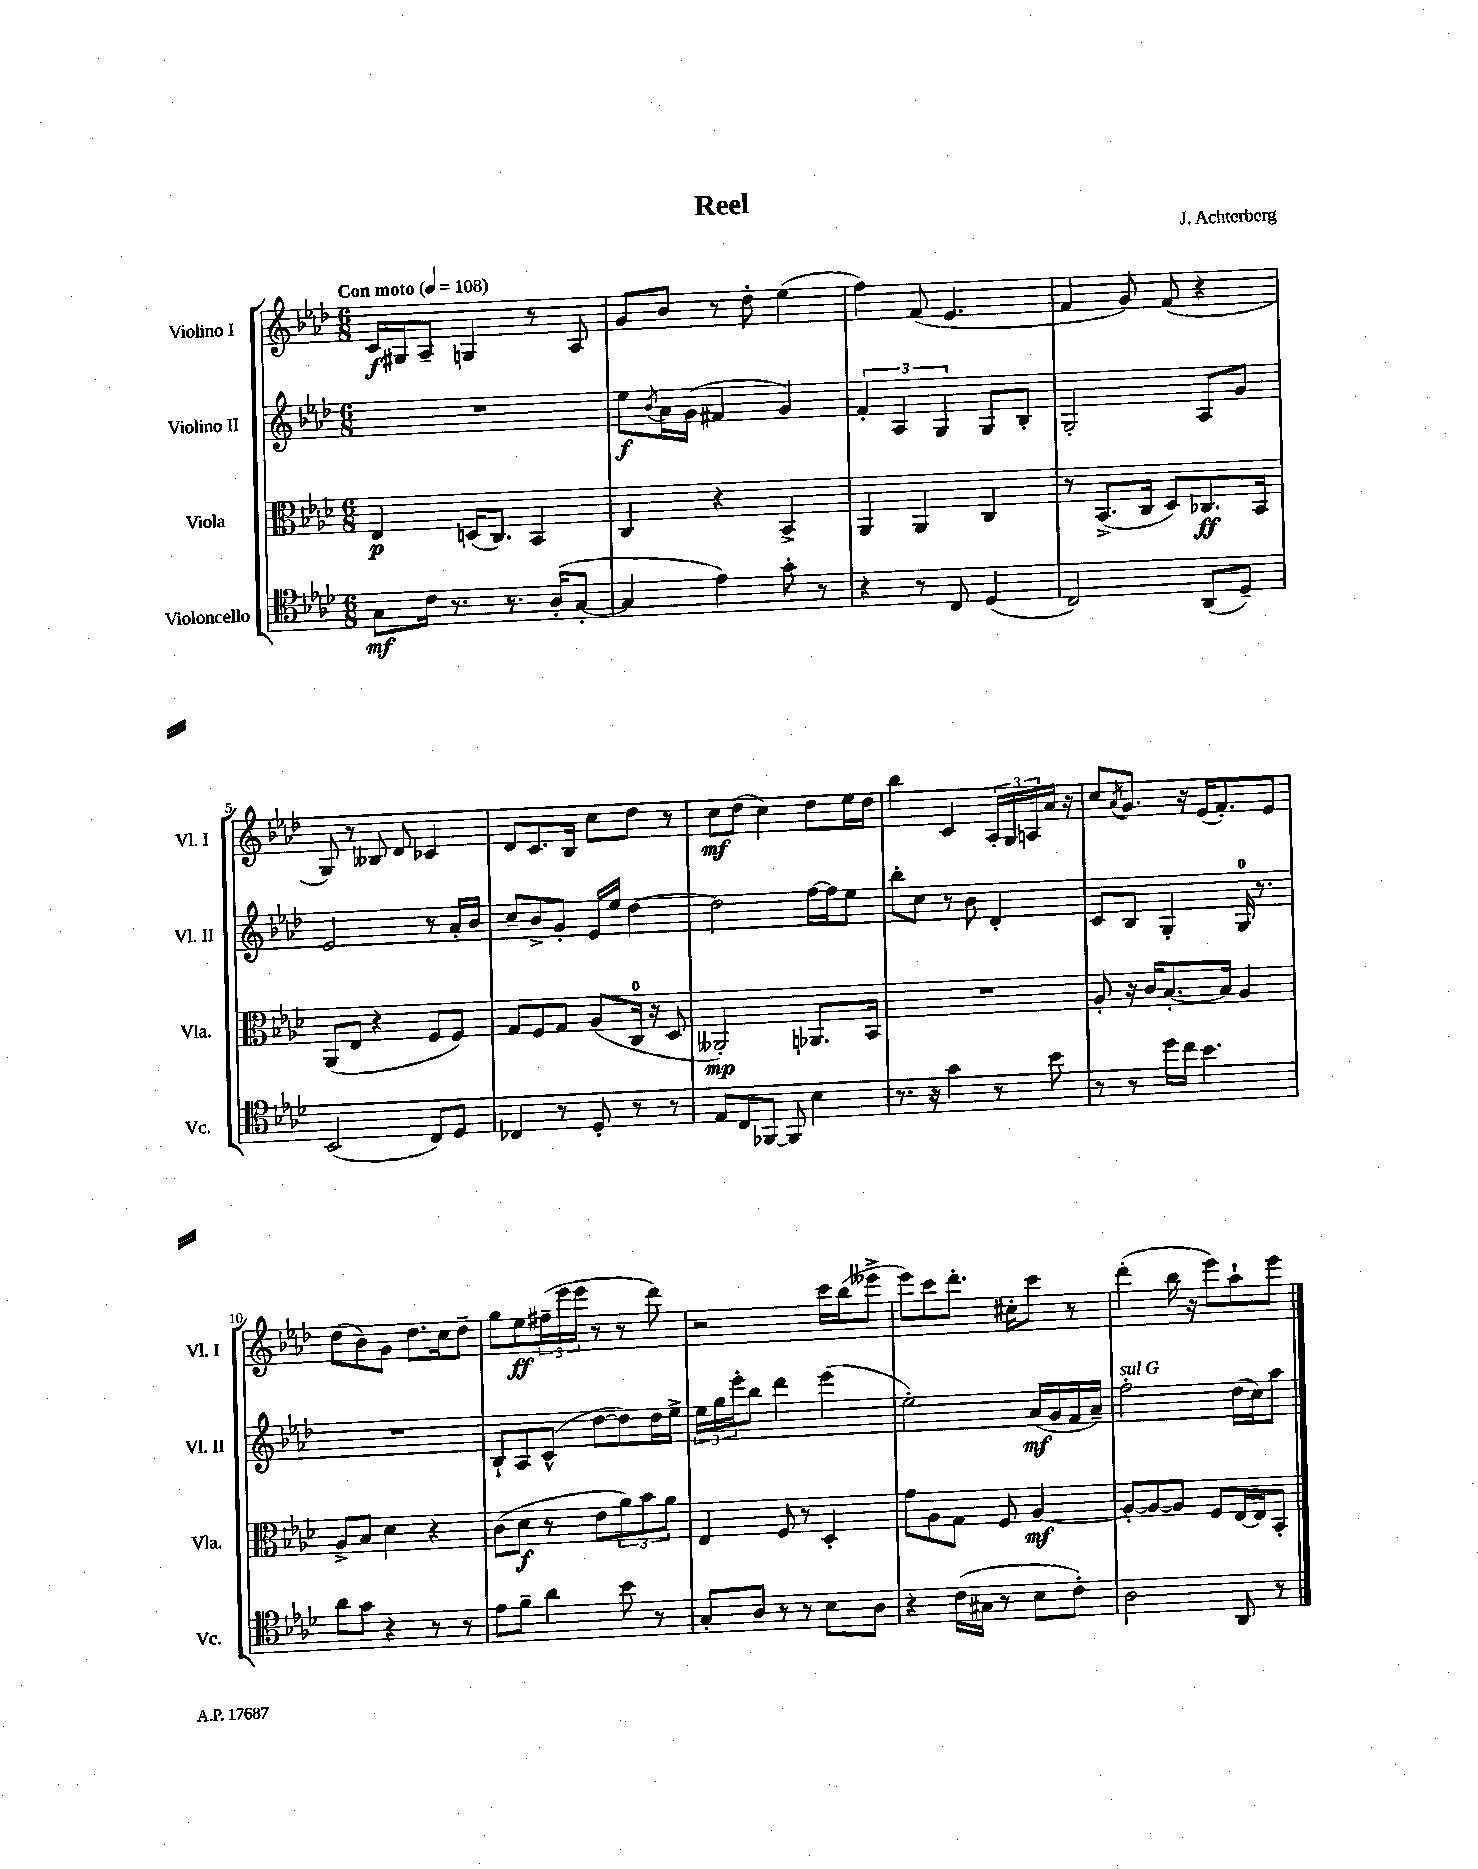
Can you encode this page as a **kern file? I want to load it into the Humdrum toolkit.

**kern	**kern	**kern	**kern
*staff4	*staff3	*staff2	*staff1
*clefC4	*clefC3	*clefG2	*clefG2
*k[b-e-a-d-]	*k[b-e-a-d-]	*k[b-e-a-d-]	*k[b-e-a-d-]
*M6/8	*M6/8	*M6/8	*M6/8
*MM108	*MM108	*MM108	*MM108
8G\L	4E-/	2.r	16c/LL
.	.	.	16G#/J
16c\Jk	.	.	8A-~/J
8.r	.	.	.
.	(16D/LK	.	4G/
.	8.C/J)	.	.
8.r	.	.	.
.	4BB-/	.	8r
(16A-'/LK	.	.	.
[8G'/J	.	.	8A-/
=	=	=	=
4G/]	4C/	8ee-\L	8g/L
.	.	8qb-/	.
.	.	16a-\L	8b-/J
.	.	(16g\JJ	.
4e-\)	4r	4f#/	8r
.	.	.	8dd-'\
8g'\	4BB-^/	4g/)	(4ee-\
8r	.	.	.
=	=	=	=
4r	4AA-/	6f'/	4ff\)
.	.	6A-/	.
8r	4AA-/	.	(8f/
.	.	6G/	.
8C/	.	.	4.e-/
(4D-/	4C/	8G/L	.
.	.	8B-'/J	.
=	=	=	=
2C/)	8r	2G'/	4f/
.	(8.BB-^/L	.	.
.	.	.	8g/)
.	16C/Jk	.	.
.	8D-/L)	.	(8f/
(8AA-/L	8.C-/	8A-/L	4r
8D-~/J)	.	8g/J	.
.	16BB-/Jk	.	.
=	=	=	=
(2BB-/	(8AA-/L	2e-/	8G/)
.	8E-/J	.	8r
.	4r	.	8B--/
.	.	.	8d-/
8C/L)	8F/L	8r	4c-/
8D-/J	8F/J)	16a-'/LL	.
.	.	16b-/JJ	.
=	=	=	=
4C-/	8G/L	8cc~/L	8d-/L
.	8F/	8b-^/	8.c/
8r	8G/J	8g'/J	.
.	.	.	16B-/Jk
8D-'/	(8A-/L	16e-/LL	8cc\L
.	.	16ee-/JJ	.
8r	16C/Jk	[4dd-\	8dd-\J
.	16r	.	.
8r	8D-/	.	8r
=	=	=	=
8E-/L	2AA--'/)	2dd-\]	8cc\L
8C/	.	.	(8dd-\J
[8FF-/J	.	.	4cc\)
8FF-/]	.	.	.
4B-\	8.AA-/L	[16ff\LL	8dd-\L
.	.	16ff\]J	.
.	.	8ee-\J	16ee-\L
.	16BB-/Jk	.	16dd-\JJ
=	=	=	=
8.r	2.r	8bb-'\L	4bb-\
.	.	8cc\J	.
16r	.	.	.
4g\	.	8r	4c/
.	.	8b-\	.
8r	.	4d-'/	24A-'/LL
.	.	.	24G/
.	.	.	24A/
8b-\	.	.	16a-/JJ
.	.	.	16r
=	=	=	=
8r	8A-'/	8c/L	8cc/L
.	.	.	8qa-/
8r	16r	8B-/J	8.g/J
.	16c/LK	.	.
16dd-\LL	[8.B-'/	4G'/	.
16cc\JJ	.	.	16r
4.b-\	.	.	(16e-/LK
.	16B-/]Jk	.	8.f'/)
.	4A-/	16G/	.
.	.	8.r	.
.	.	.	8e-/J
=	=	=	=
8a-\L	8A-^/L	2.r	(8dd-\L
8g\J	8B-/J	.	8b-\)
4r	4d-\	.	8g\J
.	.	.	8.dd-\L
8r	4r	.	.
.	.	.	16cc\k
8r	.	.	8dd-~\J
=	=	=	=
8e-\L	(8c\L	8B-`/L	8gg\L
8f~\J	8d-\J	8A-/	8ee-\
4a-\	8r	(8c^^/J	(24ff#~\L
.	.	.	24eee-\
.	.	.	24eee-\JJ
.	8e-\L	[8dd-\L	8r
8b-\	12a-\)	8dd-\])	8r
.	12b-\	.	.
8r	.	16dd-\L	8ddd-\)
.	12a-\J	.	.
.	.	16ee-^\JJ	.
=	=	=	=
8G'/L	4E-/	24ee-\LL	2r
.	.	24gg\	.
.	.	24eee-'\J	.
8A-/J	.	8bb-\J	.
8r	8F/	4ddd-\	.
8r	8r	.	.
8B-\L	4D-'/	(4eee-\	16ccc\LL
.	.	.	(16bb-\J
8A-\J	.	.	8eee--^\J
=	=	=	=
4r	8g\L	2ee-'\)	8eee-\L)
.	8A-\	.	8ccc\
(16c\LL	8G\J	.	8.ddd-'\J
16G#\JJ	.	.	.
8r	8F/	.	.
.	.	.	16cc#'\LK
8B-\L	[4A-/	(16a-/LL	8ccc\J
.	.	16g/	.
8c'\J)	.	16f/	8r
.	.	16a-~/JJ)	.
=	=	=	=
2A-\	8A-'/_L	2ff'\	(4ddd-'\
.	8A-/_	.	.
.	8A-/]J	.	16bb-\
.	.	.	16r
.	8F/L	.	8eee-\L)
8AA-/	[16E-/L	(16dd-\LL	8aa-`\
.	16E-/]J	16cc\J)	.
8r	8BB-'/J	8aa-\J	8eee-\J
==	==	==	==
*-	*-	*-	*-
